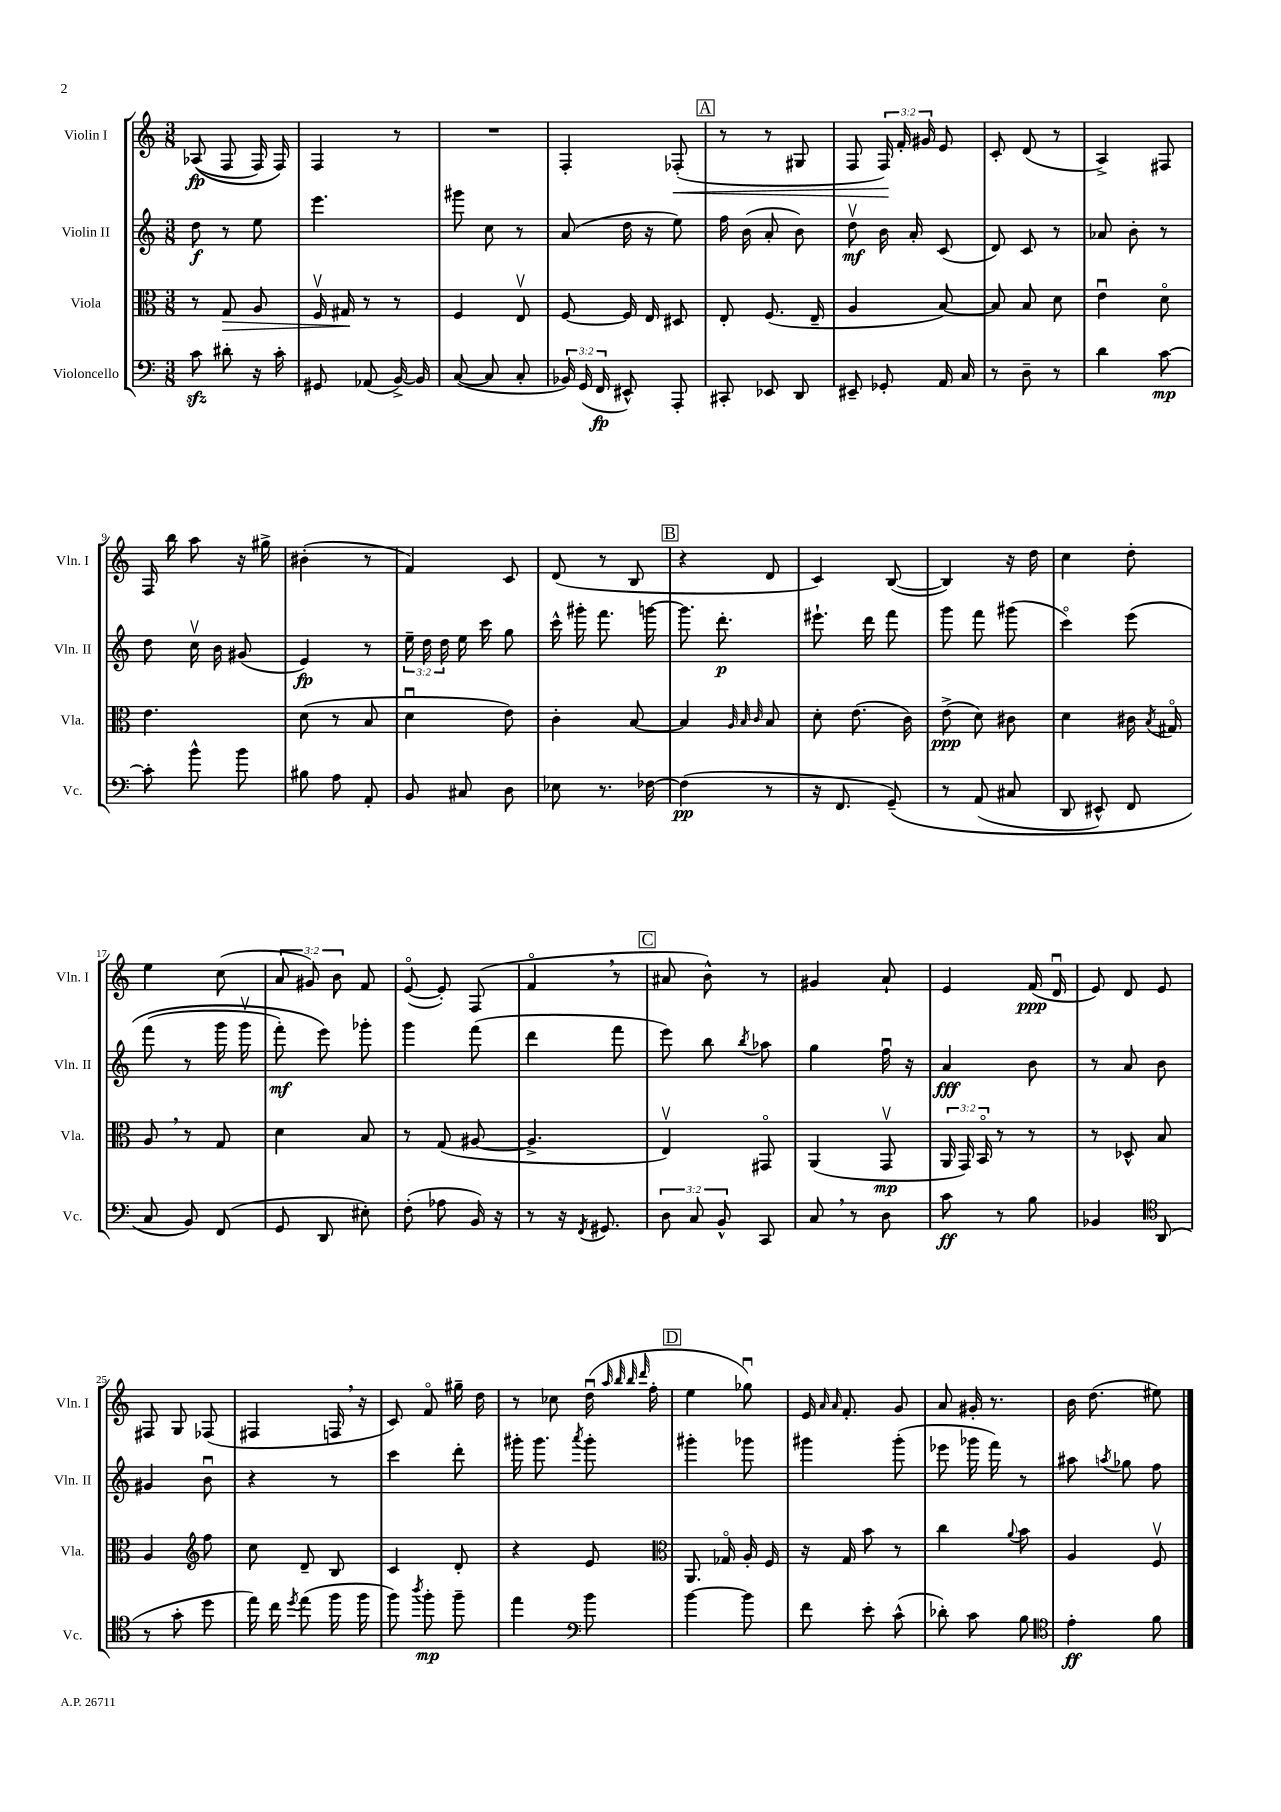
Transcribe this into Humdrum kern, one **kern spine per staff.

**kern	**kern	**kern	**kern
*staff4	*staff3	*staff2	*staff1
*clefF4	*clefC3	*clefG2	*clefG2
*k[]	*k[]	*k[]	*k[]
*M3/8	*M3/8	*M3/8	*M3/8
8c\	8r	8dd\	&((8A-/
8d#'\	8G/	8r	8F/
16r	8A/	8ee\	16F/)
16c'\	.	.	16F/&)
=	=	=	=
8GG#/	16Fv/	4.eee\	4F/
.	16G#/	.	.
(8AA-/	8r	.	.
[16BB^/)	8r	.	8r
16BB/]	.	.	.
=	=	=	=
([8C/	4F/	8ggg#\	4.r
8C/]	.	8cc\	.
8C'/	8Ev/	8r	.
=	=	=	=
24BB-/)	[8F/	(8a/	4F'/
(24GG/	.	.	.
24FF/	.	.	.
8EE#^^/)	16F/]	16dd\	.
.	16E/	16r	.
8AAA'/	8D#/	8ee\)	(8F-'/
=	=	=	=
8CC#'/	8E'/	16ff\	8r
.	.	(16b\	.
8EE-/	(8.F/	8a'/	8r
8DD/	.	8b\)	8G#/
.	16E~/	.	.
=	=	=	=
8EE#~/	4A/	8ddv\	8F/
8GG-'/	.	16b\	24F/)
.	.	.	24f'/
.	.	16a'/	.
.	.	.	24g#/
16AA/	[8B/)	(8c/	8e/
16C/	.	.	.
=	=	=	=
8r	8B/]	8d/)	8c'/
8D~\	8B/	8c/	(8d/
8r	8d\	8r	8r
=	=	=	=
4d\	4eu\	8a-/	4A^/)
.	.	8b'\	.
[8c\	8do\	8r	8F#/
=	=	=	=
8c'\]	4.e\	8dd\	16F/
.	.	.	16bb\
8b^^\	.	16ccv\	8aa\
.	.	16b\	.
8b\	.	(8g#/	16r
.	.	.	16gg#^\
=	=	=	=
8B#\	(8d\	4e/)	(4b#'\
8A\	8r	.	.
8AA'/	8B/	8r	8r
=	=	=	=
8BB/	4du\	24ee~\	4f/)
.	.	24dd\	.
.	.	24dd\	.
8C#/	.	16ee\	.
.	.	16ccc\	.
8D\	8e\)	8gg\	8c/
=	=	=	=
8E-\	4c'\	16ccc^^\	(8d/
.	.	16ggg#'\	.
8.r	.	8.fff\	8r
.	[8B/	.	8B/
[16F-\	.	[16ggg\	.
=	=	=	=
(4F-\]	4B/]	8.ggg\]	4r
.	.	8.ddd'\	.
.	32qqA/	.	.
.	32qqB/	.	.
.	32qqc/	.	.
8r	8B/	.	8d/
=	=	=	=
16r	8d'\	8.eee#`\	4c/)
8.FF/	.	.	.
.	(8.e\	.	.
.	.	16ddd\	.
&(8GG~/)	.	8fff\	([8B/
.	16c\)	.	.
=	=	=	=
8r	(8e^\	8ggg\	4B/])
(8AA/	8d\)	8fff\	.
8C#/	8c#\	(8ggg#\	16r
.	.	.	16dd\
=	=	=	=
8DD/	4d\	4ccco\)	4cc\
8EE#^^/)	.	.	.
8FF/	16c#\	&(8eee\	8dd'\
.	8qB/	.	.
.	16G#o/	.	.
=	=	=	=
8C/	8A/	(8fff\	4ee\
8BB/&)	8r	8r	.
(8FF/	8G/	16ggg\	(8cc\
.	.	16gggv\	.
=	=	=	=
8GG/	4d\	8fff'\)	12a/
.	.	.	12g#/)
8DD/	.	8eee\&)	.
.	.	.	12b\
8E#'\)	8B/	8ggg-'\	8f/
=	=	=	=
(8F'\	8r	4ggg\	([8eo/
8A-\	(8G/	.	8e'/])
16BB/)	[8A#/	(8fff\	(8F/
16r	.	.	.
=	=	=	=
8r	4.A#^/]	4ddd\	4fo/
16r	.	.	.
8qFF/	.	.	.
8.GG#/	.	.	.
.	.	8fff\	8r
=	=	=	=
12D\	4Ev/)	8eee\)	8a#/
12C/	.	.	.
.	.	8bb\	8b^^\)
12BB^^/	.	.	.
.	.	8qbb/	.
8CC/	8GG#o/	8aa-\	8r
=	=	=	=
8C/	(4AA/	4gg\	4g#/
8r	.	.	.
8D\	8GGv/	16ffu\	8a`/
.	.	16r	.
=	=	=	=
8c\	24AA/	4a/	4e/
.	24GG/)	.	.
.	24BBo/	.	.
8r	8r	.	.
8B\	8r	8b\	(16f/
.	.	.	16du/
=	=	=	=
4BB-/	8r	8r	8e/)
.	8D-^^/	8a/	8d/
*clefC4	*	*	*
(8AA/	8B/	8b\	8e/
=	=	=	=
8r	4A/	4g#/	8F#/
8g'\	.	.	8G/
*	*clefG2	*	*
8dd\	8ff\	8bu\	(8F-/
=	=	=	=
16ee\)	8cc\	4r	4F#/
16cc\	.	.	.
8qdd/	.	.	.
(8ee\	8d~/	.	.
16ff\	8B/	8r	16F/
16ff\	.	.	16r
=	=	=	=
8ff\)	4c/	4ccc\	8c/)
8qaa/	.	.	.
8ff'\	.	.	8fo/
8ff~\	8d'/	8ddd'\	16gg#~\
.	.	.	16dd\
=	=	=	=
4ee\	4r	16ggg#'\	8r
.	.	8.ggg#\	.
.	.	.	8cc-\
*clefF4	*	*	*
.	.	8qaaa/	.
8b\	8e/	8ggg#'\	(16ddu\
.	.	.	32qqaa/
.	.	.	32qqbb/
.	.	.	32qqbb/
.	.	.	32qqddd/
.	.	.	16ff'\
=	=	=	=
*	*clefC3	*	*
[4b\	8.AA/	4ggg#'\	4ee\
.	16G-o/	.	.
8b\]	16A'/	8ggg-\	8gg-u\)
.	16F/	.	.
=	=	=	=
8f\	16r	4ggg#\	16e/
.	.	.	16qqa/
.	.	.	16qqa/
.	16G/	.	8.f'/
8e'\	8b\	.	.
(8c^^\	8r	(8ggg#'\	8g/
=	=	=	=
8d-'\)	4cc\	8eee-\	8a/
8c\	.	16ggg-\	16g#'/
.	.	16fff\)	8.r
.	8qqa/	.	.
8B\	8b\	8r	.
=	=	=	=
*clefC4	*	*	*
4e'\	4A/	8aa#\	16b\
.	.	.	(8.dd\
.	.	8qaa/	.
.	.	8gg-\	.
8f\	8Fv/	8ff\	8ee#\)
==	==	==	==
*-	*-	*-	*-
